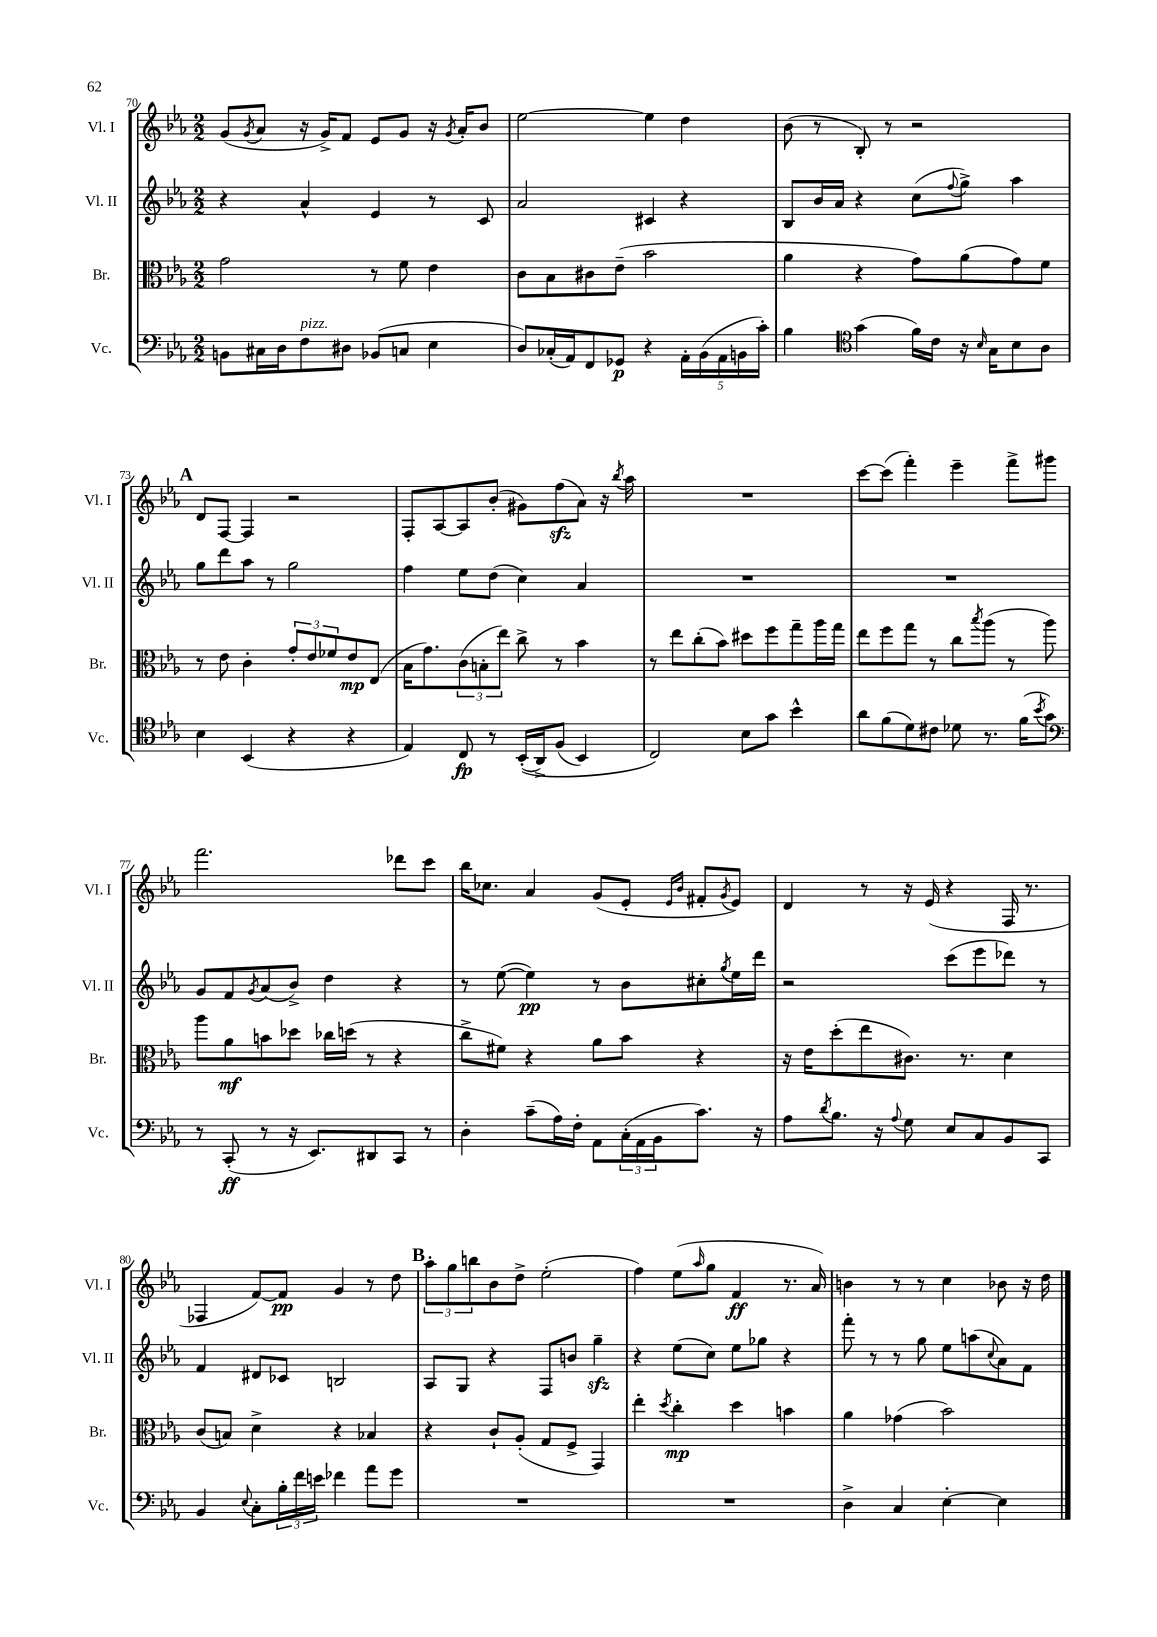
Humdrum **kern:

**kern	**kern	**kern	**kern
*staff4	*staff3	*staff2	*staff1
*clefF4	*clefC3	*clefG2	*clefG2
*k[b-e-a-]	*k[b-e-a-]	*k[b-e-a-]	*k[b-e-a-]
*M2/2	*M2/2	*M2/2	*M2/2
8BB	2g	4r	(8g
.	.	.	8qg
16C#	.	.	8a-
16D	.	.	.
8F	.	4a-^^	16r
.	.	.	16g^)
8D#	.	.	8f
(8BB-	8r	4e-	8e-
8C	8f	.	8g
4E-	4e-	8r	16r
.	.	.	8qg
.	.	.	16a-'
.	.	8c	8b-
=	=	=	=
8D)	8c	2a-	[2ee-
(16C-'	8B-	.	.
16AA-)	.	.	.
8FF	8c#	.	.
8GG-	(8e-~	.	.
4r	2b-	4c#	4ee-]
20AA-'	.	4r	4dd
(20BB-	.	.	.
20AA-	.	.	.
20BB	.	.	.
20c')	.	.	.
=	=	=	=
4B-	4a-	8B-	(8b-
.	.	16b-	8r
.	.	16a-	.
*clefC4	*	*	*
(4g	4r	4r	8B-')
.	.	.	8r
16f)	8g)	(8cc	2r
16c	.	.	.
.	.	8qqff	.
16r	(8a-	8gg^)	.
16qqB-	.	.	.
16G	.	.	.
8B-	8g)	4aa-	.
8A-	8f	.	.
=	=	=	=
4B-	8r	8gg	8d
.	8e-	8ddd	[8F
(4BB-	4c'	8aa-	4F]
.	.	8r	.
4r	12g'	2gg	2r
.	12e-	.	.
.	12f-	.	.
4r	8e-	.	.
.	(8E-	.	.
=	=	=	=
4E-)	16B-	4ff	8F'
.	8.g)	.	.
.	.	.	[8A-
8C	(12c	8ee-	8A-]
.	12B'	.	.
8r	.	(8dd	(8b-'
.	12ee-)	.	.
&((16BB-'	8cc^	4cc)	8g#)
16AA-^)	.	.	.
(8F	8r	.	(8ff
4BB-)	4b-	4a-	8a-)
.	.	.	16r
.	.	.	8qbb-
.	.	.	16aa-
=	=	=	=
2C&)	8r	1r	1r
.	8ee-	.	.
.	(8cc'	.	.
.	8b-)	.	.
8B-	8dd#	.	.
8g	8ff	.	.
4b-^^	8gg~	.	.
.	16aa-	.	.
.	16gg	.	.
=	=	=	=
8a-	8ee-	1r	[8ccc
(8f	8ff	.	(8ccc]
8d)	8gg	.	4fff')
8c#	8r	.	.
8d-	8cc	.	4eee-~
.	8qbb-	.	.
8.r	(8aa-	.	.
.	8r	.	8fff^
(16f	.	.	.
8qb-	.	.	.
8g)	8aa-)	.	8ggg#
=	=	=	=
*clefF4	*	*	*
8r	8aa-	8g	2.fff
(8CC'	8a-	8f	.
.	.	8qg	.
8r	8b	(8a-	.
16r	8dd-	8b-^)	.
8.EE-)	.	.	.
.	16cc-	4dd	.
.	(16dd	.	.
8DD#	8r	.	.
8CC	4r	4r	8ddd-
8r	.	.	8ccc
=	=	=	=
4D'	8cc^	8r	16bb-
.	.	.	8.cc-
.	8f#)	([8ee-	.
(8c~	4r	4ee-])	4a-
16A-)	.	.	.
16F'	.	.	.
8AA-	8a-	8r	(8g
(24C'	8b-	8b-	8e-'
24AA-	.	.	.
24BB-	.	.	.
.	.	.	16qqe-
.	.	.	16qqb-
8.c)	4r	8cc#'	8f#'
.	.	8qgg	8qg
.	.	16ee-	8e-)
16r	.	16ddd	.
=	=	=	=
8A-	16r	2r	4d
.	16e-	.	.
8qd	.	.	.
8.B-	(8dd'	.	.
.	8ee-	.	8r
16r	.	.	.
8qqA-	.	.	.
8G	8.c#)	.	16r
.	.	.	(16e-
8E-	.	(8ccc	4r
.	8.r	.	.
8C	.	8eee-	.
8BB-	4d	8ddd-)	16F
.	.	.	8.r
8CC	.	8r	.
=	=	=	=
4BB-	(8c	4f	4F-
.	8B)	.	.
8qqE-	.	.	.
8C'	4d^	8d#	[8f)
24B-'	.	8c-	8f]
24f	.	.	.
24e	.	.	.
4f-	4r	2B	4g
8a-	4B-	.	8r
8g	.	.	8dd
=	=	=	=
1r	4r	8A-	12aa-'
.	.	.	12gg
.	.	8G	.
.	.	.	12bb
.	8c`	4r	8b-
.	(8A-'	.	8dd^
.	8G	8F	(2ee-'
.	8F^	8b	.
.	4GG)	4gg~	.
=	=	=	=
1r	4ee-'	4r	4ff)
.	8qdd	.	.
.	4cc'	(8ee-	(8ee-
.	.	.	16qqaa-
.	.	8cc)	8gg
.	4dd	8ee-	4f
.	.	8gg-	.
.	4b	4r	8.r
.	.	.	16a-)
=	=	=	=
4D^	4a-	8fff'	4b
.	.	8r	.
4C	(4g-	8r	8r
.	.	8gg	8r
[4E-'	2b-)	8ee-	4cc
.	.	(8aa	.
.	.	8qqcc	.
4E-]	.	8a-)	8b-
.	.	8f	16r
.	.	.	16dd
==	==	==	==
*-	*-	*-	*-
